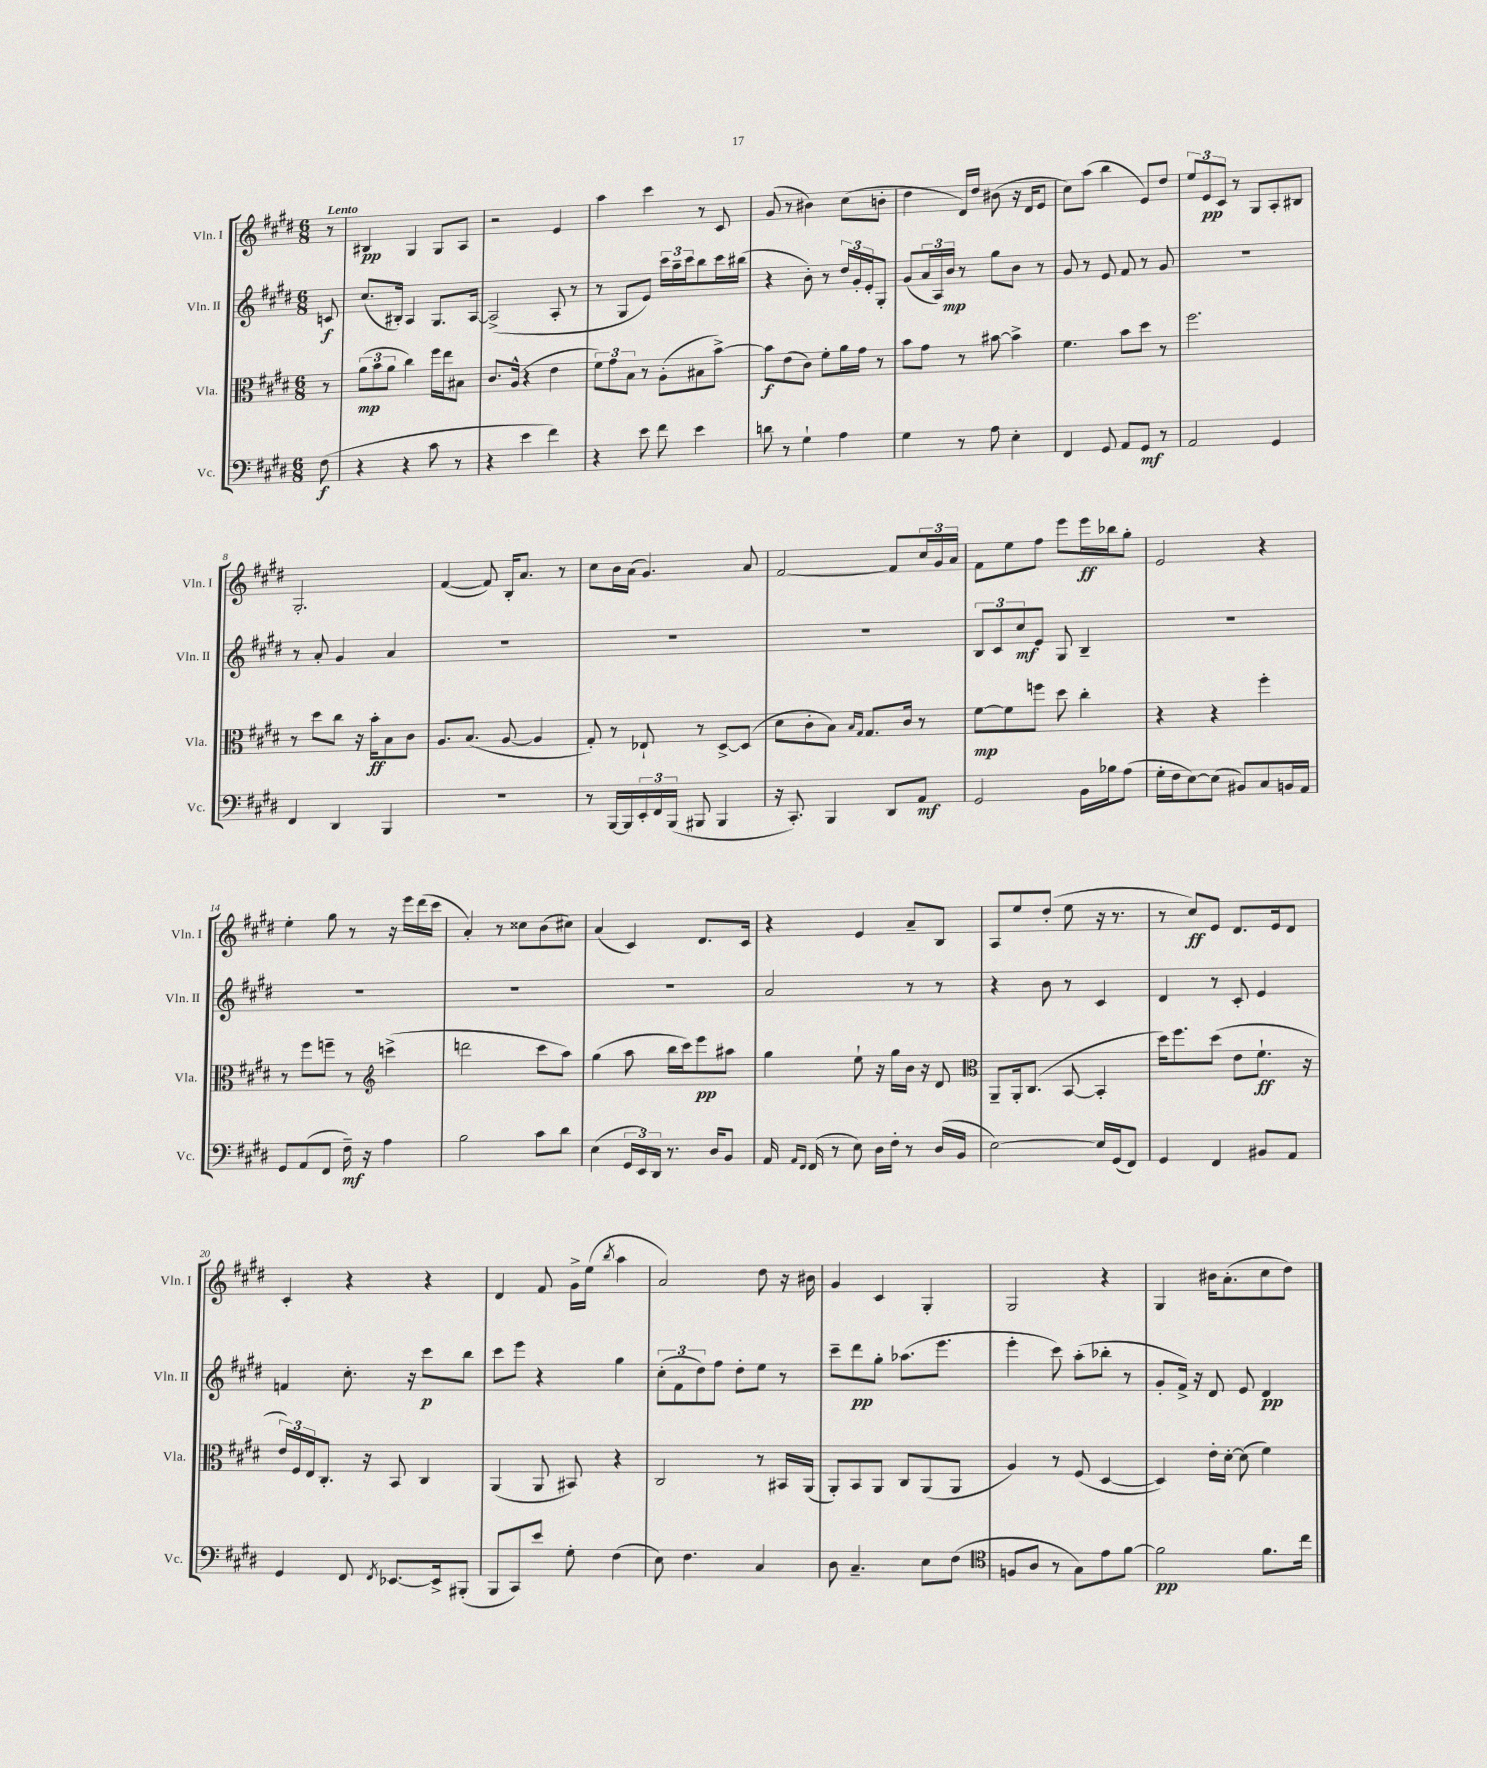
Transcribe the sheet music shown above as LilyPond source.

<<
\new StaffGroup <<
\new Staff = "s0" \with { instrumentName = "Vln. I" shortInstrumentName = "Vln. I" } {
    \clef treble \key e \major \numericTimeSignature \time 6/8 \partial 8 \tempo "Lento"
    r8 |
    bis4\pp gis4 gis8 a8 |
    r2 e'4 |
    a''4 cis'''4 r8 cis'8 |
    gis'8( r8 bis'4) cis''8( b'8-. |
    dis''4 dis'16) dis''16 bis'8( r16 dis'16 e'8 |
    cis''8) a''8( b''4 e'8) dis''8 |
    \tuplet 3/2 { e''8 e'8\pp cis'8 } r8 gis8 a8-. bis8 |
    gis2.-. |
    fis'4~( fis'8) b16-. a'8. r8 |
    cis''8 b'16 a'16( gis'4.) a'8 |
    fis'2~ fis'8 \tuplet 3/2 { cis''16 gis'16 a'16 } |
    fis'8 e''8 fis''8 e'''8 e'''16\ff bes''16 gis''8-. |
    e'2 r4 |
    e''4-. gis''8 r8 r16 e'''16 dis'''16( cis'''16 |
    a'4-.) r8 cisis''8 b'8( cis''8) |
    a'4( cis'4) dis'8. cis'16 |
    r4 e'4 a'8-- b8 |
    a8 e''8 dis''8-.( e''8 r16 r8. |
    r8 cis''8\ff) e'8 dis'8. e'16 dis'8 |
    cis'4-. r4 r4 |
    dis'4 fis'8 gis'16-> e''16( \acciaccatura { b''8 } a''4 |
    a'2) dis''8 r16 bis'16 |
    gis'4 cis'4 gis4-. |
    gis2 r4 |
    gis4 bis'16 a'8.-.( cis''8 dis''8) \bar "|." |
}
\new Staff = "s1" \with { instrumentName = "Vln. II" shortInstrumentName = "Vln. II" } {
    \clef treble \key e \major \numericTimeSignature \time 6/8 \partial 8
    c'8\f |
    cis''8.( bis16-.) a4 gis8. a16~ |
    a2->( a8-. r8 |
    r8 gis8 e'8) \tuplet 3/2 { cis'''16 a''16-- cis'''16 } b''8 cis'''16 bis''16( |
    r4 b'8-.) r8 \tuplet 3/2 { dis''16 gis'16-. e'16-. } gis8-. |
    gis'8( \tuplet 3/2 { a'16 a16) b'16\mp } r8 gis''8 b'8 r8 |
    gis'8 r8 e'8 fis'8 r8 gis'8 |
    R2. |
    r8 a'8-. gis'4 a'4 |
    R2. |
    R2. |
    R2. |
    \tuplet 3/2 { b8 cis'8 cis''8\mf } e'8 gis8 b4-- |
    R2. |
    R2. |
    R2. |
    R2. |
    a'2 r8 r8 |
    r4 b'8 r8 cis'4 |
    dis'4 r8 cis'8-. e'4 |
    f'4 cis''8.-. r16 cis'''8\p b''8 |
    cis'''8 e'''8 r4 gis''4 |
    \tuplet 3/2 { cis''8-.( fis'8 dis''8) } fis''8 dis''8-. e''8 r8 |
    cis'''8-- dis'''8\pp gis''8-. aes''8.( e'''8. |
    e'''4-. cis'''8) a''8-.( bes''8-. r8 |
    gis'8-. fis'16->) r16 dis'8 e'8 dis'4\pp \bar "|." |
}
\new Staff = "s2" \with { instrumentName = "Vla." shortInstrumentName = "Vla." } {
    \clef alto \key e \major \numericTimeSignature \time 6/8 \partial 8
    r8 |
    \tuplet 3/2 { a'8\mp( b'8 a'8 } cis''4) fis''16 e''16 bis8 |
    cis'8. a16-^( r4 e'4 |
    \tuplet 3/2 { fis'8) gis'8 b8 } r8 a8-.( bis8 b'8~->) |
    b'8\f e'8( cis'8) fis'8-. a'16 gis'16 r8 |
    b'8 gis'8 r8 bis'8~ bis'4-> |
    fis'4. b'8 dis''8 r8 |
    fis''2. |
    r8 dis''8 cis''8 r16 b'16-.\ff b8 cis'8 |
    a8. b8.( a8~ a4 |
    gis8-.) r8 ees8-! r8 dis8~-> dis8( |
    dis'8 cis'8-. b8) \grace { b16 gis16 } gis8. cis'16 r8 |
    fis'8~\mp fis'8 f''8 dis''8 cis''4-. |
    r4 r4 fis''4-. |
    r8 fis''8 f''8-- r8 \clef treble c'''4->( |
    d'''2 cis'''8 a''8) |
    gis''4( a''8 b''16 cis'''16) e'''8\pp ais''8 |
    gis''4 e''8-! r16 gis''16 b'16 r16 dis'8 |
    \clef alto a,8-- a,16-. cis8.( b,8~ b,4-. |
    dis''16) fis''8. dis''8( e'8 fis'8.-!\ff r16 |
    \tuplet 3/2 { e'16) fis16 e16 } cis8.-. r16 b,8 cis4 |
    a,4( a,8 bis,8) r4 |
    cis2 r8 bis,16 a,16( |
    a,8-.) b,8 a,8 cis8 a,8( a,8 |
    a4) r8 fis8( dis4~ |
    dis4) e'16-. dis'16~-. dis'8( fis'4) \bar "|." |
}
\new Staff = "s3" \with { instrumentName = "Vc." shortInstrumentName = "Vc." } {
    \clef bass \key e \major \numericTimeSignature \time 6/8 \partial 8
    fis8\f( |
    r4 r4 cis'8 r8 |
    r4 e'4 fis'4) |
    r4 e'8 fis'8 e'4 |
    d'8 r8 gis4-! a4 |
    gis4 r8 a8 e4-. |
    fis,4 gis,8 a,8 gis,8\mf r8 |
    a,2 gis,4 |
    fis,4 dis,4 b,,4 |
    R2. |
    r8 b,,16~ b,,16 \tuplet 3/2 { e,16-. fis,16 b,,16( } bis,,8 bis,,4 |
    r16 cis,8.-.) b,,4 dis,8 a,8\mf |
    gis,2 b,16 bes16 a8( |
    gis16-. fis16 e8~) e8( bis,8) cis8 b,16 a,16 |
    gis,8 a,8( fis,8 fis16--\mf) r16 a4 |
    b2 cis'8 dis'8 |
    e4( \tuplet 3/2 { gis,16 e,16) dis,16 } r8. dis16 b,8 |
    a,16 \grace { a,16 fis,16 } fis,16( r8 e8) dis16 fis16-. r8 dis16( b,16 |
    e2~) e16 gis,16( fis,8) |
    gis,4 fis,4 bis,8 a,8 |
    gis,4 fis,8 \acciaccatura { fis,8 } ees,8.~ ees,16-> bis,,8-.( |
    b,,8 cis,8) e'8 gis8-. fis4( |
    e8) fis4. cis4 |
    dis8 cis4.-- e8 fis8( |
    \clef tenor f8 a8 r8 gis8) e'8 fis'8~ |
    fis'2\pp fis'8. cis''16 \bar "|." |
}
>>
>>
